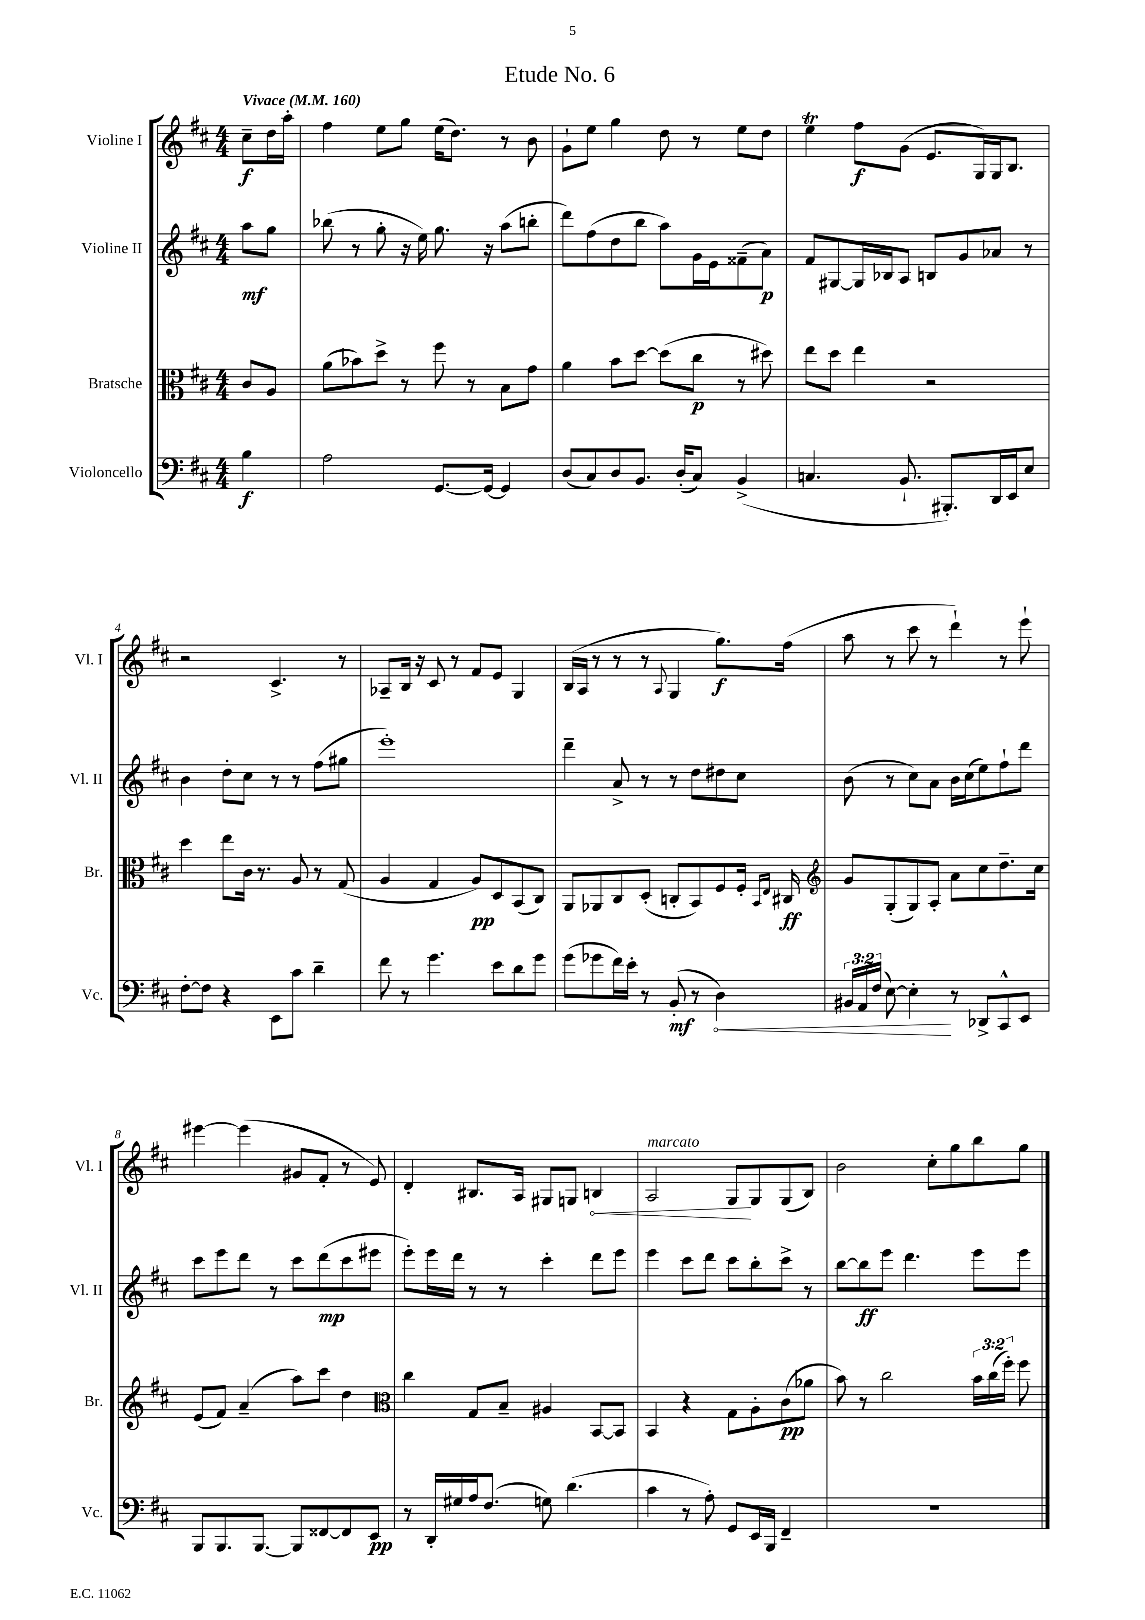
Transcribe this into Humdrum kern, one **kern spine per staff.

**kern	**kern	**kern	**kern
*staff4	*staff3	*staff2	*staff1
*clefF4	*clefC3	*clefG2	*clefG2
*k[f#c#]	*k[f#c#]	*k[f#c#]	*k[f#c#]
*M4/4	*M4/4	*M4/4	*M4/4
*MM160	*MM160	*MM160	*MM160
4B	8c#	8aa	8cc#~
.	8A	8gg	16dd
.	.	.	16aa'
=	=	=	=
2A	(8a	(8bb-	4ff#
.	8b-)	8r	.
.	8dd^	8gg'	8ee
.	8r	16r	8gg
.	.	16ee)	.
[8.GG	8ff#	8.gg	(16ee
.	.	.	8.dd)
.	8r	.	.
16GG_	.	16r	.
4GG]	8B	(8aa	8r
.	8g	8bb'	8b
=	=	=	=
(8D	4a	8ddd)	8g`
8C#)	.	(8ff#	8ee
8D	8b	8dd	4gg
8.BB	[8dd	8bb	.
.	(8dd]	8aa)	8dd
(16D'	.	.	.
8C#)	8cc#	16g	8r
.	.	16e	.
(4BB^	8r	(8f##~	8ee
.	8dd#)	8a)	8dd
=	=	=	=
4.C	8ee	8f#	4ee
.	8dd	[8G#	.
.	4ee	16G#]	8ff#
.	.	16B-	.
8.BB`	.	8A	(8g
.	2r	8B	8.e
8.BBB#')	.	.	.
.	.	8g	.
.	.	.	16G)
16DD	.	8a-	16G
16EE	.	.	8.B
8E	.	8r	.
=	=	=	=
[8F#'	4dd	4b	2r
8F#]	.	.	.
4r	8ee	8dd'	.
.	16c#	8cc#	.
.	8.r	.	.
8EE	.	8r	4.c#^
8c#	8A	8r	.
4d~	8r	(8ff#	.
.	(8G	8gg#	8r
=	=	=	=
8f#	4A	1eee')	8A-~
8r	.	.	16B
.	.	.	16r
4.g	4G	.	8c#
.	.	.	8r
.	8A)	.	8f#
8e	8D	.	8e
8d	(8BB	.	4G
8g	8C#)	.	.
=	=	=	=
(8g	8AA	4ddd~	(16B
.	.	.	16A
8g-	8AA-	.	8r
16f#)	8C#	8a^	8r
16e'	.	.	.
8r	(8D'	8r	8r
.	.	.	8qqA
(8BB'	8C'	8r	4G
8r	8BB)	8dd	.
4D)	8F#	8dd#	8.gg)
.	16F#'	8cc#	.
.	16qqBB	.	.
.	16qqE	.	.
.	16C#	.	(16ff#
=	=	=	=
*	*clefG2	*	*
24BB#	8g	(8b	8aa
24AA	.	.	.
(24F#	.	.	.
[8E)	(8G'	8r	8r
4E']	8G)	8cc#)	8ccc#
.	8A'	8a	8r
8r	8a	16b	4ddd`)
.	.	(16cc#	.
8DD-^	8cc#	8ee)	.
8CC#^^	8.dd~	8ff#`	8r
8EE	.	8ddd	8eee`
.	16cc#	.	.
=	=	=	=
8BBB	(8e	8ccc#	[4eee#
8.BBB	8f#)	8eee	.
.	(4a~	8ddd	(4eee#]
[8.BBB	.	.	.
.	.	8r	.
8BBB]	8aa)	8ccc#	8g#
[8FF##	8ccc#	(8ddd	8f#'
8FF##]	4dd	8ccc#	8r
8EE	.	8eee#	8e)
=	=	=	=
*	*clefC3	*	*
8r	4cc#	8eee')	4d'
16DD'	.	16eee	.
16G#	.	16ddd	.
16A	8G	8r	8.B#
(8.F#	.	.	.
.	8B~	8r	.
.	.	.	16A
8G)	4A#	4ccc#'	8G#
(4.d	.	.	8G
.	[8BB	8ddd	4B
.	8BB]	8eee	.
=	=	=	=
4c#	4BB	4eee	2A
8r	4r	8ccc#	.
8A')	.	8ddd	.
8GG	8G	8ccc#	8G
16EE	8A'	8bb'	8G
16BBB	.	.	.
4FF#~	(8c#	8ccc#^	(8G
.	8a-	8r	8B)
=	=	=	=
1r	8b)	[8bb	2b
.	8r	8bb]	.
.	2cc#	8eee	.
.	.	4.ddd	.
.	.	.	8cc#'
.	.	.	8gg
.	24b	8eee	8bb
.	(24cc#	.	.
.	24ff#')	.	.
.	8ff#	8eee	8gg
==	==	==	==
*-	*-	*-	*-
